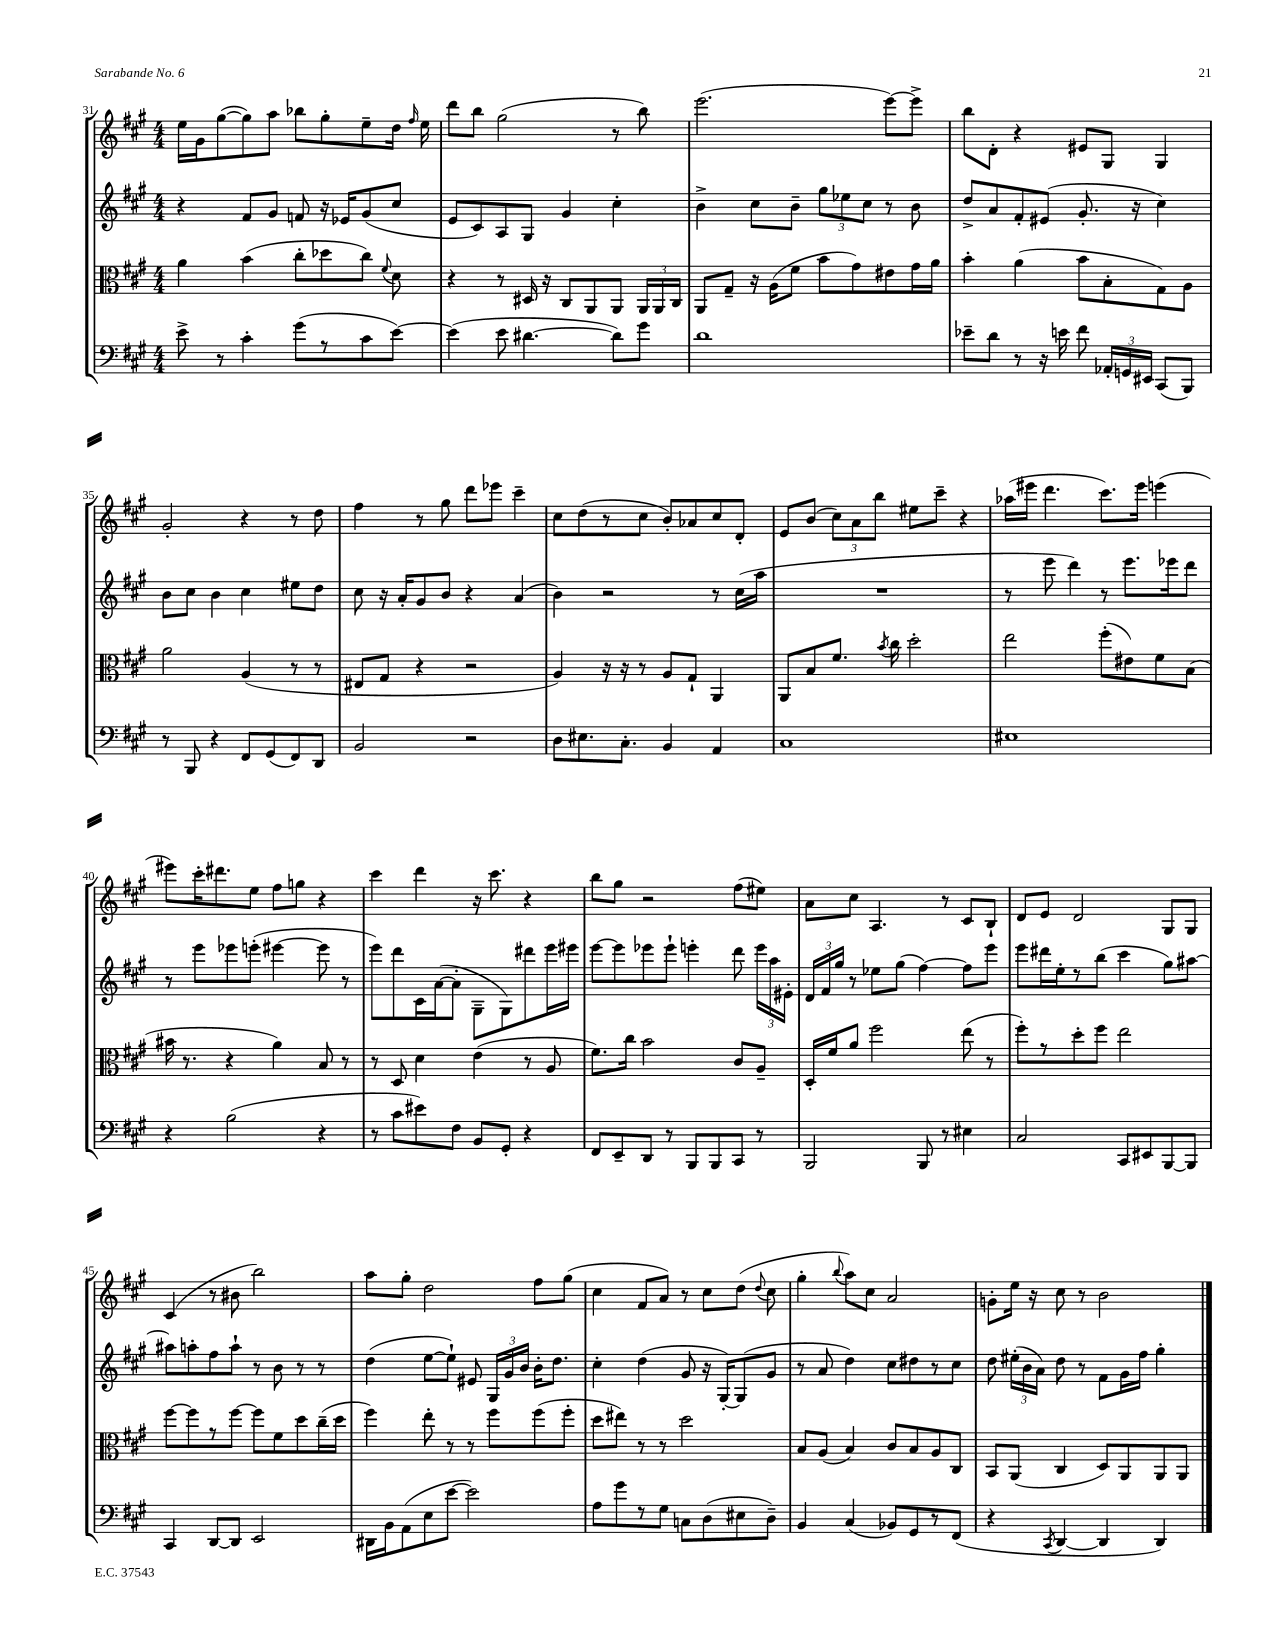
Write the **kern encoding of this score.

**kern	**kern	**kern	**kern
*staff4	*staff3	*staff2	*staff1
*clefF4	*clefC3	*clefG2	*clefG2
*k[f#c#g#]	*k[f#c#g#]	*k[f#c#g#]	*k[f#c#g#]
*M4/4	*M4/4	*M4/4	*M4/4
8e^	4a	4r	16ee
.	.	.	16g#
8r	.	.	([8gg#
4c#'	(4b	8f#	8gg#])
.	.	8g#	8aa
(8g#	8cc#'	8f	8bb-
8r	8dd-	16r	8gg#'
.	.	16e-	.
8c#	8cc#)	(8g#	8ee~
.	8qqf#	.	.
[8e)	8d	8cc#	16dd
.	.	.	16qqff#
.	.	.	16ee
=	=	=	=
(4e]	4r	8e	8ddd
.	.	8c#)	8bb
8e	8r	8A	(2gg#
[4.d#	16D#	8G#	.
.	16r	.	.
.	8C#	4g#	.
.	8AA	.	.
8d#])	8AA	4cc#'	8r
8g#	24AA	.	8bb)
.	24AA	.	.
.	24C#	.	.
=	=	=	=
1d	8AA	4b^	(2.eee
.	8G#~	.	.
.	16r	8cc#	.
.	(16A	.	.
.	8f#	8b~	.
.	8b	12gg#	.
.	.	12ee-	.
.	8g#)	.	.
.	.	12cc#	.
.	8e#	8r	[8eee)
.	16g#	8b	8eee^]
.	16a	.	.
=	=	=	=
8e-~	4b'	8dd^	8bb
8d	.	8a	8d'
8r	(4a	8f#'	4r
16r	.	(8e#	.
16e	.	.	.
8f#	8b	8.g#'	8e#
24AA-'	8B'	.	8G#
24GG	.	.	.
.	.	16r	.
24EE#	.	.	.
(8CC#	8G#)	4cc#)	4G#
8BBB)	8A	.	.
=	=	=	=
8r	2a	8b	2g#'
8BBB	.	8cc#	.
4r	.	4b	.
8FF#	(4A	4cc#	4r
(8GG#	.	.	.
8FF#)	8r	8ee#	8r
8DD	8r	8dd	8dd
=	=	=	=
2BB	8E#	8cc#	4ff#
.	8G#	16r	.
.	.	16a'	.
.	4r	8g#	8r
.	.	8b	8gg#
2r	2r	4r	8ddd
.	.	.	8eee-
.	.	(4a	4ccc#~
=	=	=	=
8D	4A)	4b)	8cc#
8.E#	.	.	(8dd
.	16r	2r	8r
8.C#'	16r	.	.
.	8r	.	8cc#
4BB	8A	.	8b')
.	8G#`	.	8a-
4AA	4AA	8r	8cc#
.	.	(16cc#	8d'
.	.	16aa	.
=	=	=	=
1C#	8AA	1r	8e
.	8B	.	(8b
.	8.f#	.	12cc#)
.	.	.	12a
.	.	.	12bb
.	8qb	.	.
.	16cc#	.	.
.	2dd'	.	8ee#
.	.	.	8ccc#~
.	.	.	4r
=	=	=	=
1E#	2ee	8r	(16aa-
.	.	.	16eee#
.	.	8eee	4.ddd
.	.	4ddd)	.
.	(8ff#'	8r	8.ccc#)
.	8e#)	8.eee	.
.	.	.	16eee#
.	8f#	.	(4eee
.	.	16eee-	.
.	(8B	8ddd	.
=	=	=	=
4r	16b#	8r	8eee#)
.	8.r	.	.
.	.	8eee	16ccc#'
.	.	.	8.ddd#
(2B	4r	8eee-	.
.	.	(8eee'	8ee
.	4a)	[4eee#	8ff#
.	.	.	8gg
4r	8B	8eee#]	4r
.	8r	8r	.
=	=	=	=
8r	8r	8eee)	4ccc#
8c#	8D	8ddd	.
8e#)	4d	16c#	4ddd
.	.	([16a	.
8F#	.	8a']	.
8BB	(4e	8G#~	16r
.	.	.	8.ccc#
8GG#'	.	8G#)	.
4r	8r	8ddd#	4r
.	8A	16eee	.
.	.	16eee#	.
=	=	=	=
8FF#	8.f#)	[8eee	8bb
8EE~	.	8eee]	8gg#
.	16cc#	.	.
8DD	2b	8eee-	2r
8r	.	8eee-`	.
8BBB	.	4eee'	.
8BBB	.	.	.
8CC#	8c#	8ddd	(8ff#
8r	8A~	24eee	8ee#)
.	.	24aa	.
.	.	24e#'	.
=	=	=	=
2BBB	16D'	24d	8a
.	.	24f#	.
.	16f#	.	.
.	.	24gg#	.
.	8a	8r	8cc#
.	2ff#	8ee-	4.A
.	.	(8gg#	.
8BBB	.	[4ff#)	.
8r	.	.	8r
4E#	(8ee	8ff#]	8c#
.	8r	8eee	8B`
=	=	=	=
2C#	8ff#')	8eee	8d
.	8r	16ddd#	8e
.	.	16ee'	.
.	8dd'	8r	2d
.	8ff#	(8bb	.
8CC#	2ee	4ccc#	.
8EE#	.	.	.
[8BBB	.	8gg#)	8G#
8BBB]	.	[8aa#	8G#
=	=	=	=
4CC#	[8ff#	8aa#]	(4c#
.	8ff#]	8aa'	.
[8DD	8r	8ff#	8r
8DD]	[8ff#	8aa`	8b#
2EE	8ff#]	8r	2bb)
.	8f#	8b	.
.	8dd	8r	.
.	(16cc#~	8r	.
.	16dd	.	.
=	=	=	=
16DD#	4ff#)	(4dd	8aa
16BB	.	.	.
(8AA	.	.	8gg#'
8E	8ee'	[8ee	2dd
[8e	8r	8ee`])	.
2e])	8r	8e#	.
.	8ff#	24G#	.
.	.	24g#	.
.	.	24b	.
.	(8ff#	16b'	8ff#
.	.	8.dd	.
.	8ff#'	.	(8gg#
=	=	=	=
8A	8dd	4cc#'	4cc#
8g#	8ee#)	.	.
8r	8r	(4dd	8f#
8G#	8r	.	8a)
8C	2dd	8g#	8r
(8D	.	16r	8cc#
.	.	[16G#')	.
8E#	.	(8G#]	(8dd
.	.	.	8qqdd
8D~)	.	8g#	8cc#
=	=	=	=
4BB	8B	8r	4gg#'
.	(8A	8a	.
.	.	.	8qqbb
(4C#	4B)	4dd)	8aa)
.	.	.	8cc#
8BB-)	8c#	8cc#	2a
8GG#	8B	8dd#	.
8r	8A	8r	.
(8FF#	8C#	8cc#	.
=	=	=	=
4r	8BB	8dd	8g'
.	(8AA	(24ee#'	16ee
.	.	24b	.
.	.	.	16r
.	.	24a)	.
8qCC#	.	.	.
[4DD	4C#	8dd	8cc#
.	.	8r	8r
4DD]	8D)	8f#	2b
.	8AA	16g#	.
.	.	16ff#	.
4DD)	8AA	4gg#'	.
.	8AA	.	.
==	==	==	==
*-	*-	*-	*-
